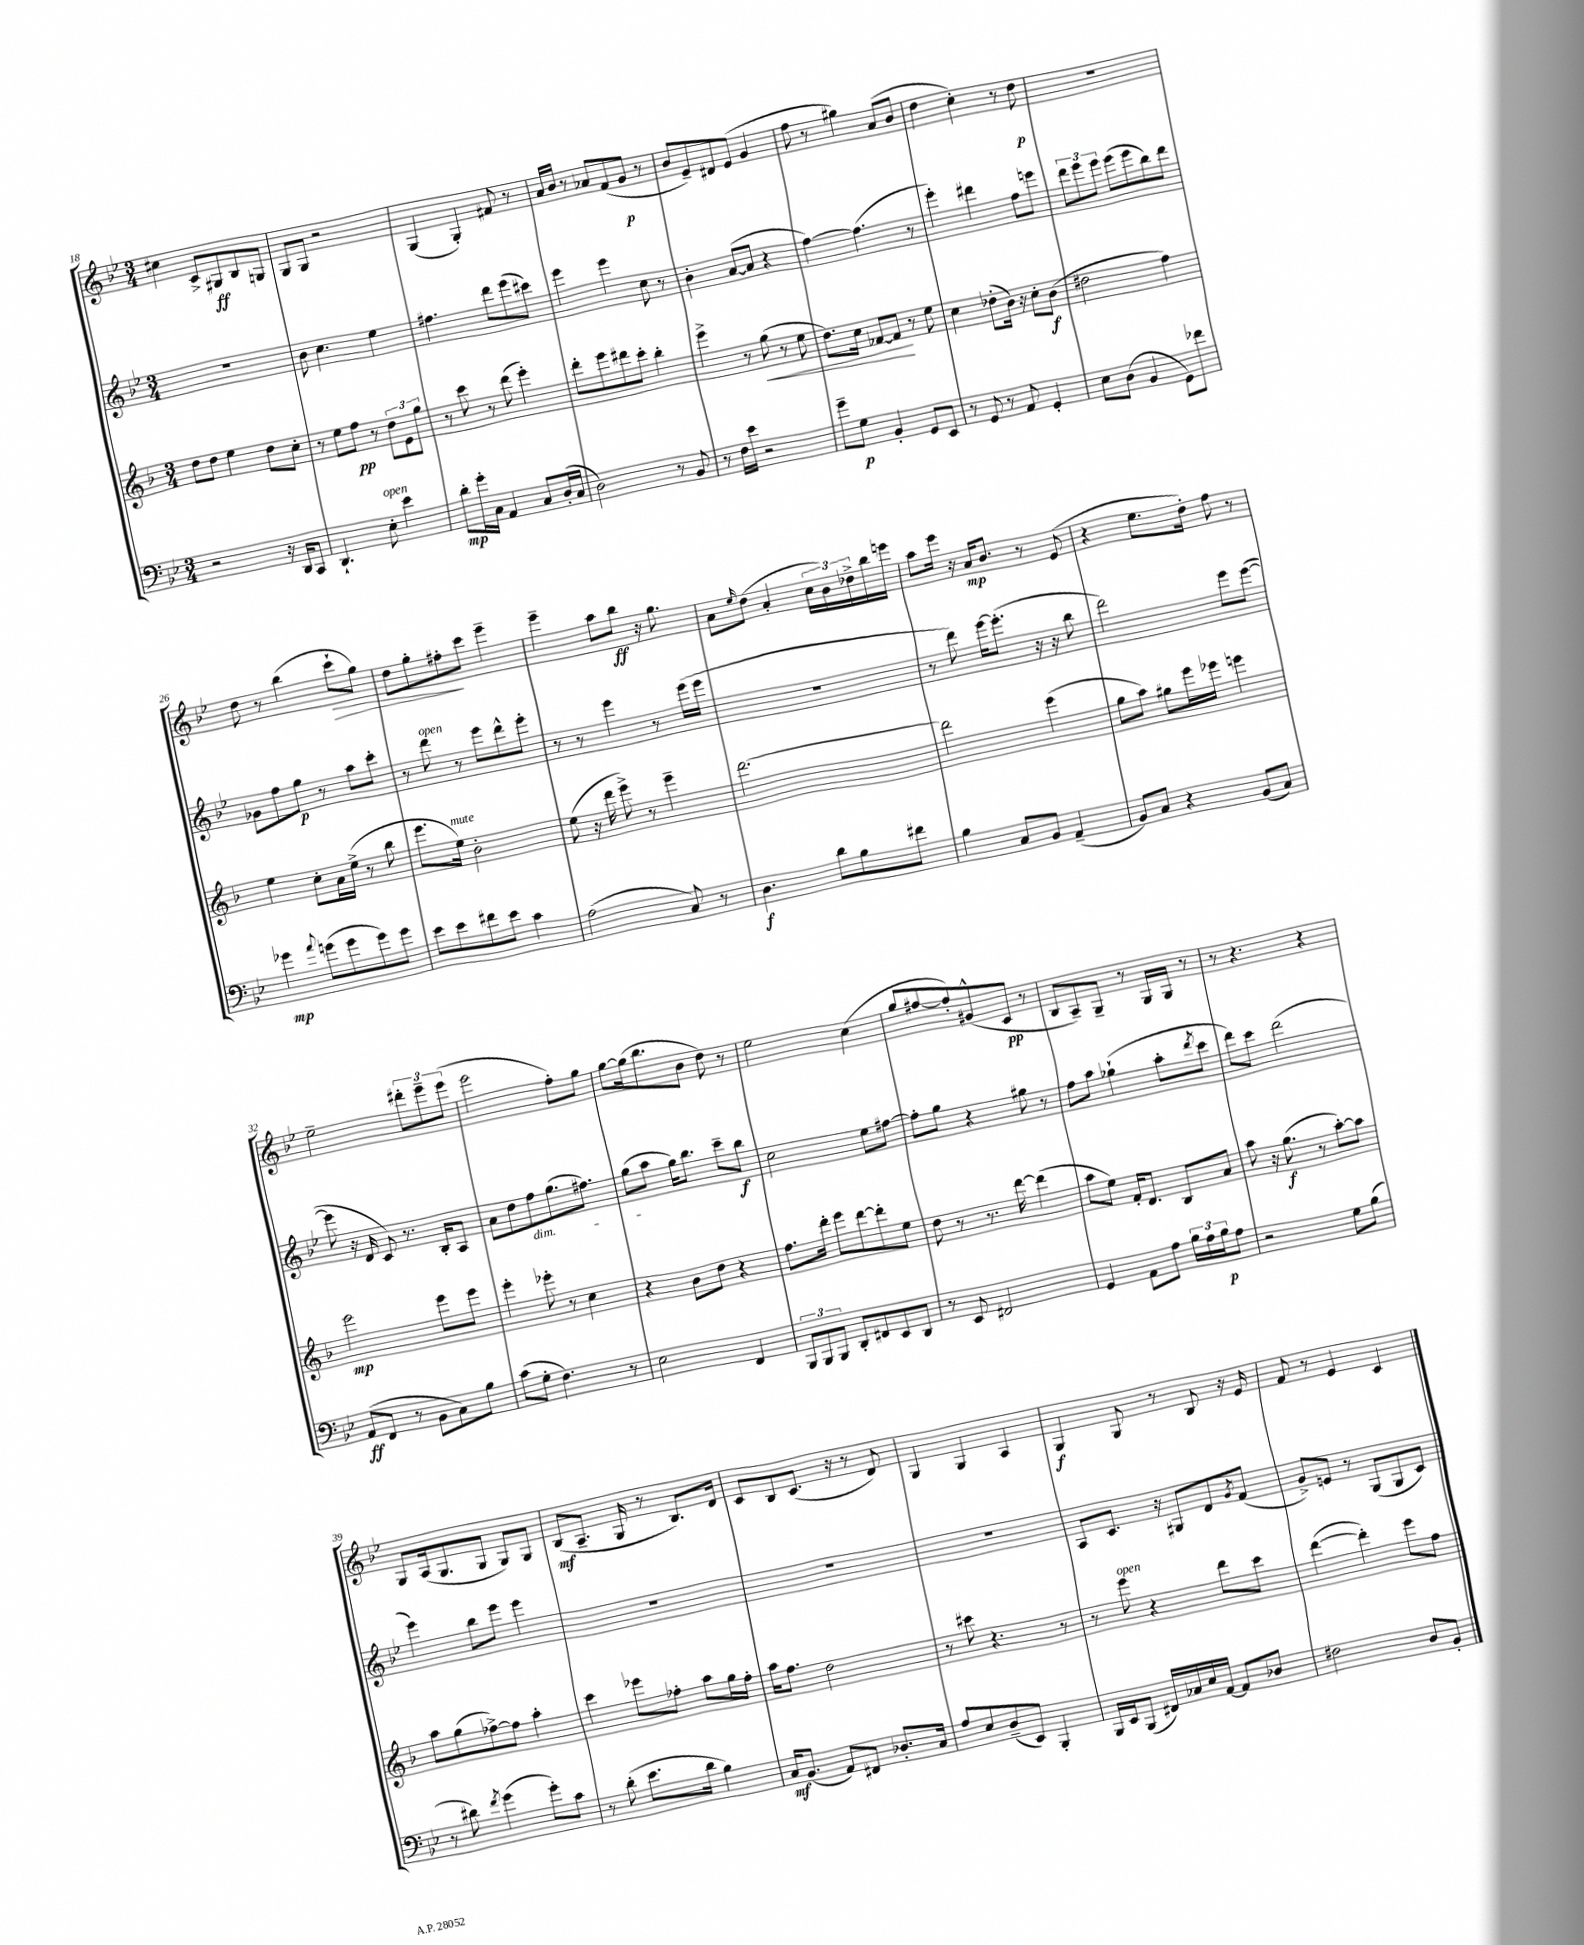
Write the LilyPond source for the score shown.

<<
\new StaffGroup <<
\new Staff = "s0" {
    \clef treble \key bes \major \numericTimeSignature \time 3/4
    cis''4 c'8-> gis8\ff bes8 g8 |
    g8 g8 r2 |
    g4( g4-.) fis'8 r8 |
    a'16 bes'16 r8 aes'8 f'8( g'8\p r8 |
    bes'8 ees'8--) dis'8 ees'8( g'4 |
    f''8 r8 gis''4) a'8( bes'8 |
    d''4 c''4-.) r8 d''8\p |
    R2. |
    d''8 r8 bes''4( c'''8-!\> g''8) |
    d''8 g''8-. fis''8-.\! c'''8 ees'''4-- |
    ees'''4-- a''8 bes''8\ff r16 g''8. |
    a'8 \grace { ees''16 } d''8( a'4-. \tuplet 3/2 { c''16 bes'16) des''16-> } bes''16 e'''16 |
    a''8 ees'''16 r16 a'16\mp bes'8. r8 ees'8( |
    r4 ees''8. d''16-.) f''8 r8 |
    ees''2-- \tuplet 3/2 { dis'''8-. ees'''8-- ees'''8( } |
    ees'''2 f''8-.) g''8 |
    g''8~ g''16( bes''8. bes'8 d''8) r8 |
    ees''2 c''4( |
    g''8 fis''8~ fis''8-.) gis'8-^( c'8\pp r8 |
    bes8 a8--) g8-- r8 g16 g16 r8 |
    r8 r4. r4 |
    g8 a16( g8. g8 g8) g8 |
    bes8\mf( a8.-- g16 r8 bes8.) d'16 |
    c'8 bes8 c'8.( r16 r8 d'8) |
    g4 g4 a4 |
    g4\f g8 r8 bes8 r16 ees'16 |
    f'8 r8 ees'4 c'4 \bar "|." |
}
\new Staff = "s1" {
    \clef treble \key bes \major \numericTimeSignature \time 3/4
    R2. |
    bes'8 c''4. ees''4 |
    fis''4. d'''8 ees'''8( cis'''8) |
    ees'''4 ees'''4 c''8 r8 |
    bes'4-. a'8~( a'8 r4 |
    f''4~) f''4.( r8 |
    ees'''4-.) dis'''4 f''8 e'''8 |
    \tuplet 3/2 { d'''8 ees'''8 ees'''8 } ees'''8( ees'''8 bes''8) d'''8 |
    ges'8 f''8 g''8\p r8 a''8 c'''8-. |
    r8 d'''8^\markup { \italic "open" } r8 ees'''8 d'''8-^ ees'''8-. |
    r8 r8 ees'''4 r8 ees'''16( ees'''16 |
    r2. |
    r8 d'''8) ees'''16~ ees'''8.-.( r16 r16 bes''8 |
    d'''2) ees'''8 ees'''8~( |
    ees'''8 r16 d'16 c'8) r8. bes16-. a8 |
    a'8 d''8 f''8\dim g''8.( fis''8.) |
    g''8( a''8\! g''16) bes''8. c'''8-- bes''8\f |
    c''2 ees''8 fis''8~ |
    fis''8-. g''8 r4 gis''8 r8 |
    f''8 a''8 ges''4-!( a''8-. \acciaccatura { d'''8 } c'''8 |
    d'''8) c'''8 d'''2( |
    ees'''4) bes''8 ees'''8 ees'''4 |
    R2. |
    R2. |
    R2. |
    a8 c'8. r16 gis8 d'8 \acciaccatura { g'8 } f'8( |
    g'8->) e'8 r8 g8( g8 c'8) \bar "|." |
}
\new Staff = "s2" {
    \clef treble \key f \major \numericTimeSignature \time 3/4
    d''8 d''8 e''4 d''8 c''8-. |
    r8 e''8 f''8\pp r8 \tuplet 3/2 { d''8 e'8 g''8 } |
    r8 c'''8 r8 d'''8( e'''4-.) |
    d'''8-. e'''8 dis'''8 c'''8-. bes''4-. |
    e'''4-> r8 g''8\<( r8 e''8 |
    d''8.) c''16 fes'8~ fes'8\! r8 e''8 |
    c''4 des''8-.( bes'16) r16 c''8-. bes'8\f( |
    dis''2 f''4) |
    e''4 c''8-. a'16 e''16->( r8 bes''8 |
    e'''8. e''16^\markup { \italic "mute" }) bes'2-. |
    e''8( r16 d'''16 e'''8->) r8 e'''4-- |
    d'''2.~ |
    d'''2 e'''4( |
    g''8 a''8) gis''8 e'''16 ees'''16 e'''4 |
    e'''2\mp e'''8 e'''8 |
    e'''4-. ees'''8-. r8 c''4 |
    r4 bes'8 d''8 r4 |
    f''8. d'''16-. e'''8 d'''8~ d'''8-. e''8 |
    d''8 r8 r8. d'''16~ d'''4( |
    a''8 e''8) f'16-. d'8. bes8 a'8 |
    a''8 r16 g''8.\f( r8 a''8~-.) a''8 |
    a''8 g''8( fes''8~->) fes''8 a''4-. |
    c'''4 ees'''8 fes''8-. a''8 g''16 fes''16-. |
    a''16 f''8. d''2 |
    r8 cis'''8 r4. r8 |
    r8 e'''8^\markup { \italic "open" } r4 d'''8 c'''8 |
    d'''4~( d'''4-.) e'''8 f''8 \bar "|." |
}
\new Staff = "s3" {
    \clef bass \key bes \major \numericTimeSignature \time 3/4
    r2 r16 d,16 c,8 |
    d,4.-! ees8-.^\markup { \italic "open" } ees'4 |
    d'8-.\mp g'16-. c16 a,4 c8 d16-.( c16 |
    d2) r8 bes,8 |
    r8 f16 ees'16 r2 |
    g'8-- g8\p bes,4-. g,8 ees,8 |
    r8 g,8 r8 a,8 g,4-. |
    ees8 d8( bes,4 g,8) fes'8 |
    ges'4\mp \appoggiatura { a'8 } g'8( g'8 g'8) g'8 |
    ees'8 ees'8 fis'8 ees'8 c'4 |
    a2( c8) r8 |
    d4.\f d'8 bes8 fis'8 |
    bes4 c8 bes,8 a,4--( |
    bes,8) c8 r4 bes,8( c8) |
    a,8\ff( f,8 r8 bes,8 c8) bes8 |
    c'8( g8-. f4.) r8 |
    ees2 f,4 |
    \tuplet 3/2 { bes,,8 bes,,8 bes,,8 } d,8-. fis,8 ees,8 d,8 |
    r8 ees,8 fis,2 |
    g,4 a,8 a8 \tuplet 3/2 { bes16 a16 bes16\p } a8 |
    r2 g8 bes8( |
    r8 dis'8) \acciaccatura { f'8 } g'4( g'8-.) c'8 |
    r8 d'8-.( ees'8. d'16 bes4) |
    c16\mf bes,8.( a,8) fis,8 des8.-. c16 |
    a8 ees8 d8--( ees,8) bes,,4-. |
    bes,,16 ees,16 bes,,8( fis,16) ces16 ees16 a,16~ a,8 des8 |
    fis2 d8 bes,8-. \bar "|." |
}
>>
>>
\layout { \context { \Score currentBarNumber = #18 } }
